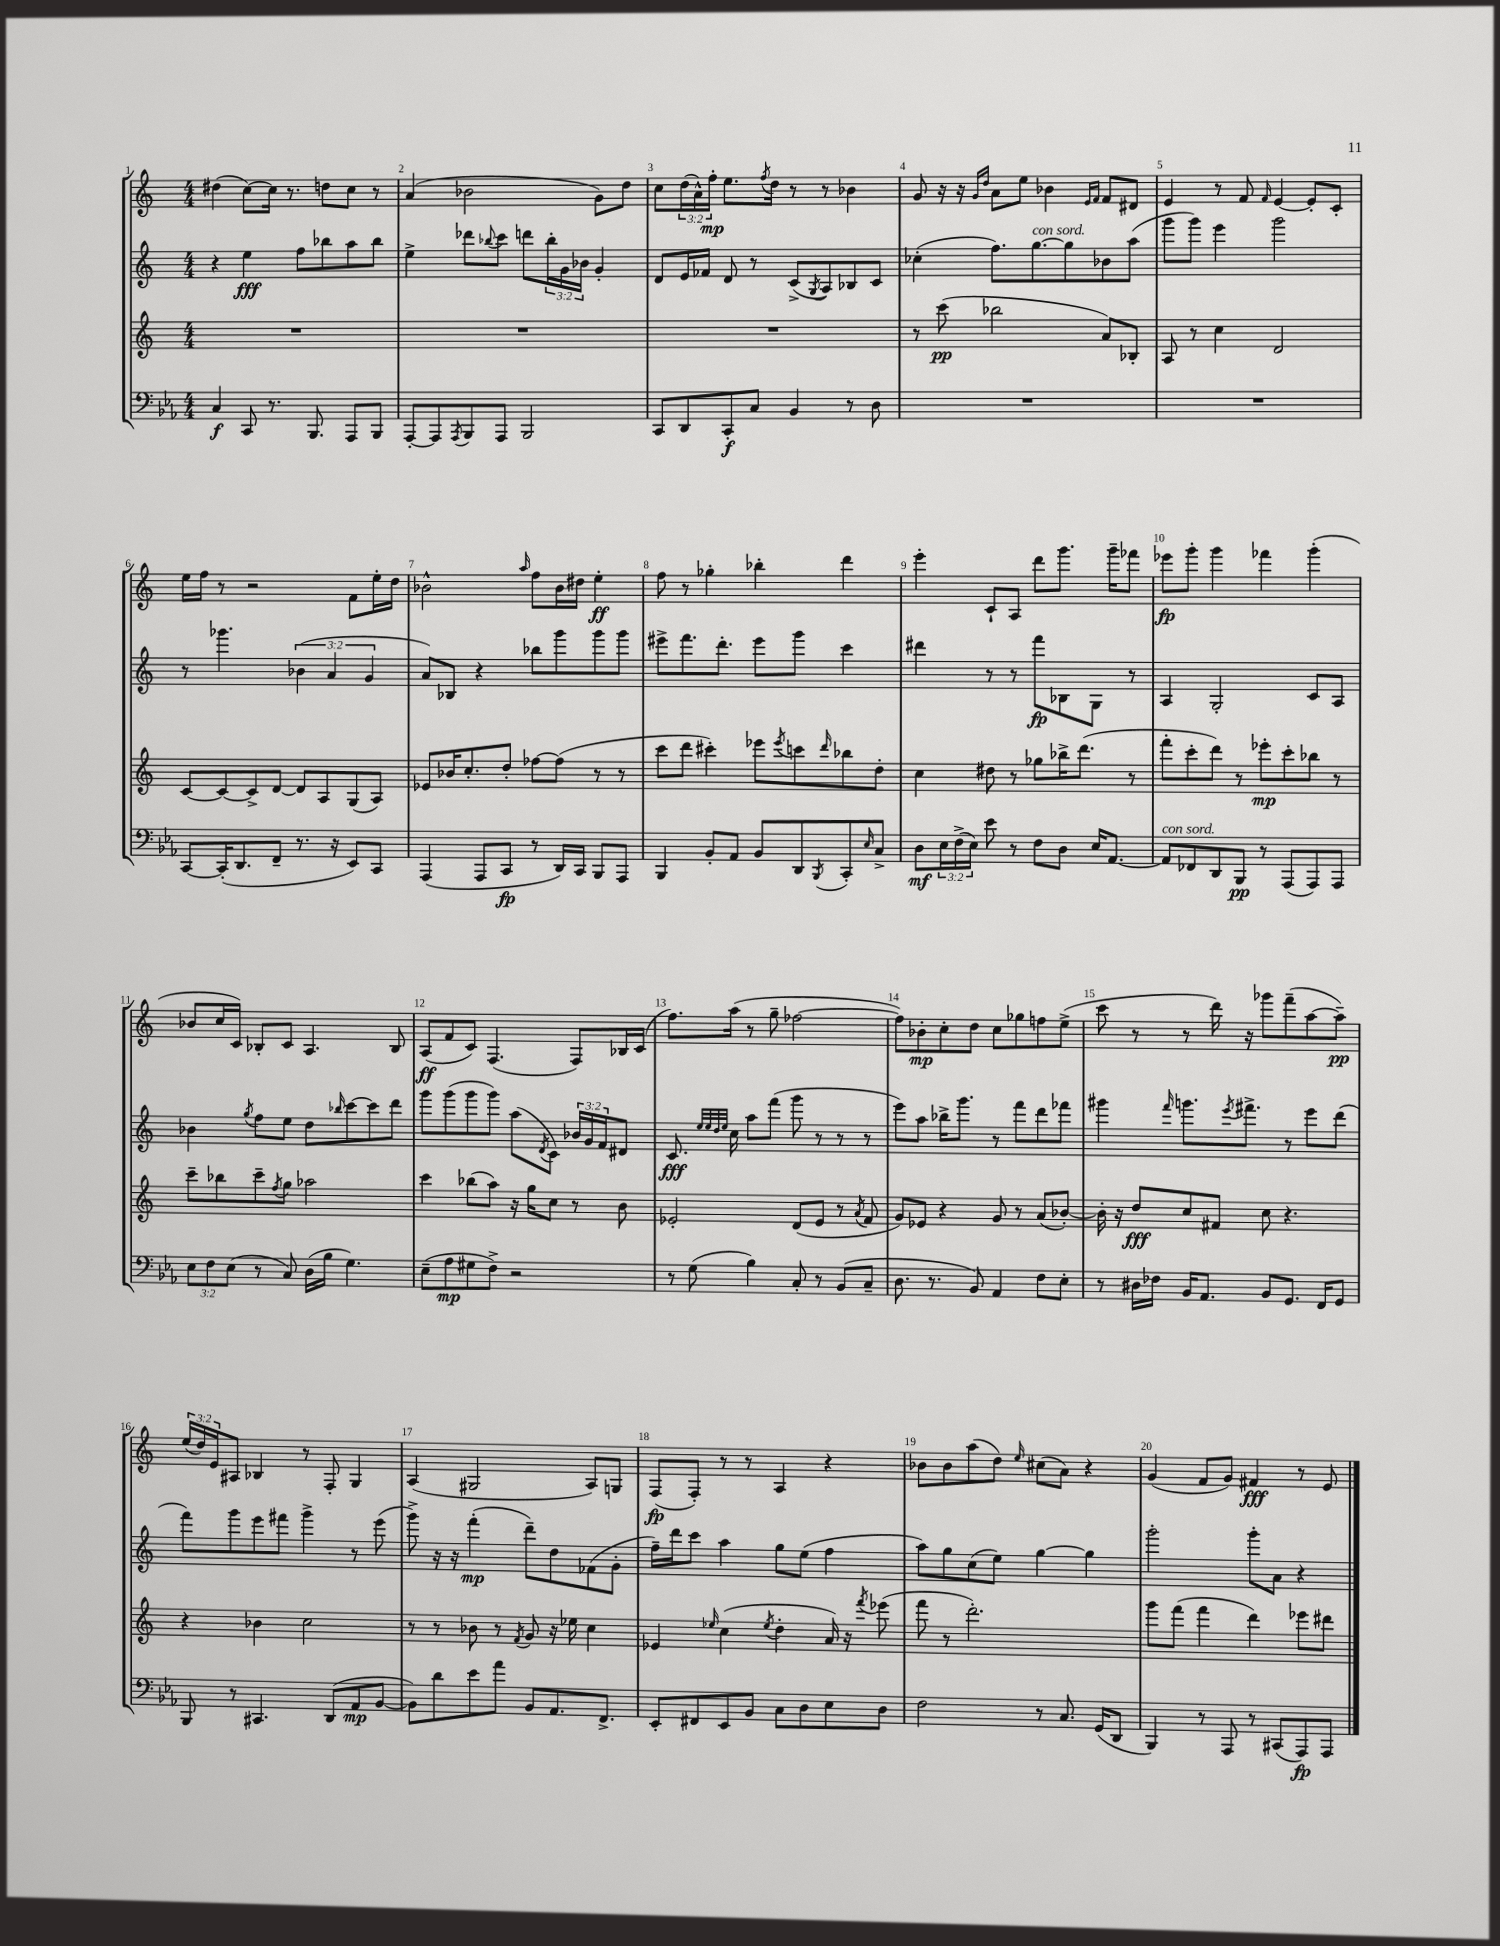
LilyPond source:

<<
\new StaffGroup <<
\new Staff = "s0" {
    \clef treble \key c \major \numericTimeSignature \time 4/4 \override Staff.TupletNumber.text = #tuplet-number::calc-fraction-text
    dis''4( c''8~) c''16 r8. d''8 c''8 r8 |
    a'4( bes'2 g'8) d''8 |
    c''8 \tuplet 3/2 { d''16( a'16-^) f''16-.\mp } e''8. \acciaccatura { f''8 } d''16 r8 r8 bes'4 |
    g'8 r16 r16 \grace { g'16 d''16 } a'8 e''8 bes'4 \grace { e'16 f'16 } f'8 dis'8 |
    e'4 r8 f'8 \grace { f'16 } e'4~ e'8-. c'8-. |
    e''16 f''16 r8 r2 f'8 e''16-. d''16 |
    bes'2-^ \grace { a''16 } f''8 bes'16 dis''16 e''4-.\ff |
    f''8 r8 ges''4-. bes''4-. d'''4 |
    e'''4-. c'8-! a8 d'''8 g'''8. g'''16-- fes'''8 |
    ees'''8\fp g'''8-. g'''4 fes'''4 g'''4-.( |
    bes'8 c''16 c'16) bes8-. c'8 a4. bes8 |
    a8\ff( f'8 c'8) f4.( f8) bes16 c'16( |
    f''8.) a''16( r8 g''8-- fes''2~ |
    fes''8) bes'8-.\mp c''8-. d''8 c''8 ges''8 f''8 e''8->( |
    c'''8 r8 r8 d'''16) r16 ges'''8 f'''8--( a''8~ a''8--\pp) |
    \tuplet 3/2 { e''16( d''16) e'16 } ais8 bes4 r8 f8-. g4 |
    a4( gis2 a8) g8 |
    f8\fp( f8-.) r8 r8 a4 r4 |
    bes'8 bes'8 a''8( d''8) \grace { e''16 } cis''8( a'8) r4 |
    g'4( f'8 g'8) fis'4\fff r8 e'8 \bar "|." |
}
\new Staff = "s1" {
    \clef treble \key c \major \numericTimeSignature \time 4/4 \override Staff.TupletNumber.text = #tuplet-number::calc-fraction-text
    r4 e''4\fff f''8 bes''8 a''8 bes''8 |
    e''4-> des'''8 \appoggiatura { bes''8 } c'''8 d'''8 \tuplet 3/2 { bes''16-. g'16 bes'16 } g'4-. |
    d'8 e'16 fes'16 d'8 r8 c'8->( \acciaccatura { g8 } a8) bes8 c'8 |
    ces''4-.( f''8.) g''8.~^\markup { \italic "con sord." } g''8 bes'8 a''8( |
    g'''8 g'''8) e'''4 g'''2 |
    r8 ges'''4. \tuplet 3/2 { bes'4( a'4 g'4 } |
    a'8) bes8 r4 bes''8 g'''8 g'''8 g'''8 |
    eis'''8-> f'''8. d'''8.-. eis'''8 g'''8 c'''4 |
    dis'''4 r8 r8 f'''8\fp bes8 g8 r8 |
    a4 g2-. c'8 a8 |
    bes'4 \acciaccatura { g''8 } f''8 e''8 d''8 \grace { bes''16 } c'''8~ c'''8 d'''8 |
    g'''8 g'''8( g'''8 g'''8) a''8( \acciaccatura { d'8 } c'8) \tuplet 3/2 { bes'16 g'16 f'16 } dis'8 |
    c'8.\fff \grace { e''32 e''32 d''32 e''32 } c''16 a''8 f'''8( g'''8 r8 r8 r8 |
    e'''8) a''8 bes''16-> g'''8. r8 f'''8 d'''8 fes'''8 |
    gis'''4 \grace { f'''16 } g'''8. \acciaccatura { e'''8 } fis'''8.-> r8 e'''8 d'''8( |
    f'''8) g'''8 e'''8 fis'''8 g'''4-> r8 e'''8( |
    g'''8->) r16 r16 f'''4-.\mp( d'''8--) d''8 fes'8( g'8-. |
    f''16--) d'''16 c'''8 a''4 g''8 e''8( f''4 |
    a''8) g''8 c''8( e''8) g''4~ g''4 |
    g'''2-. g'''8-. a'8 r4 \bar "|." |
}
\new Staff = "s2" {
    \clef treble \key c \major \numericTimeSignature \time 4/4
    R1 |
    R1 |
    R1 |
    r8 c'''8\pp( bes''2 a'8) bes8-. |
    a8 r8 c''4 d'2 |
    c'8~ c'8~ c'8-> d'8~ d'8 a8 g8( a8) |
    ees'8 bes'16 c''8.-. d''8-. fes''8~ fes''8( r8 r8 |
    c'''8 d'''8 cis'''4-.) ees'''8 \acciaccatura { ees'''8 } c'''8 \grace { d'''16 } bes''8 d''8-. |
    c''4 dis''8 r8 ges''8 bes''16-> d'''8.( r8 |
    f'''8-. c'''8-. d'''8) r8 ees'''8-.\mp c'''8-. bes''8 r8 |
    c'''8-- bes''8 c'''8-- \acciaccatura { f''8 } g''8 aes''2 |
    c'''4 bes''8( a''8) r16 g''16 c''8 r8 b'8 |
    ees'2-. d'8( ees'8 r8 \acciaccatura { a'8 } f'8 |
    g'8) ees'8 r4 g'8 r8 a'8( bes'8~-.) |
    bes'16-. r16 d''8\fff c''8 fis'8 c''8 r4. |
    r4 bes'4 c''2 |
    r8 r8 bes'8 r8 \acciaccatura { f'8 } g'8 r16 ees''16 c''4 |
    ees'4 \grace { ees''16 } c''4( \acciaccatura { ees''8 } d''4-. a'16) r16 \acciaccatura { f'''8 } ees'''8( |
    f'''8 r8 d'''2.-.) |
    g'''8 f'''8( f'''4 d'''4) ees'''8 dis'''8 \bar "|." |
}
\new Staff = "s3" {
    \clef bass \key ees \major \numericTimeSignature \time 4/4 \override Staff.TupletNumber.text = #tuplet-number::calc-fraction-text
    c4\f c,8 r8. bes,,8. aes,,8 bes,,8 |
    aes,,8~-. aes,,8 \acciaccatura { aes,,8 } bes,,8 aes,,8 bes,,2 |
    c,8 d,8 c,8-.\f c8 bes,4 r8 d8 |
    R1 |
    R1 |
    c,8~ c,16-.( d,8. f,8-- r8. r16 ees,8) c,8 |
    aes,,4( aes,,8 c,8\fp r8 d,16) c,16 bes,,8 aes,,8 |
    bes,,4 bes,8-. aes,8 bes,8 d,8 \acciaccatura { bes,,8 } c,8-. \grace { ees16 } c8-> |
    d8\mf \tuplet 3/2 { ees16 f16->( ees16) } ees'8 r8 f8 d8 ees16 aes,8.~ |
    aes,8^\markup { \italic "con sord." } fes,8 d,8 bes,,8\pp r8 aes,,8( aes,,8) aes,,8 |
    \tuplet 3/2 { ees8 f8 ees8( } r8 c8) d16( bes16 g4.) |
    ees8--( aes8\mp gis8 f8->) r2 |
    r8 g8( bes4) c8-. r8 bes,8( c8-- |
    d8. r8. bes,8) aes,4 f8 ees8-. |
    r8 dis16 fes16 bes,16 aes,8. bes,8 g,8. f,16 g,8 |
    bes,,8 r8 cis,4. d,8( aes,8\mp bes,8~ |
    bes,8) d'8 ees'8 aes'8 bes,8 aes,8. f,8.-> |
    ees,8-. fis,8 ees,8 bes,8 c8 d8 ees8 d8 |
    f2 r8 c8. g,16( d,8 |
    bes,,4) r8 aes,,8 r8 cis,8( aes,,8\fp) aes,,8 \bar "|." |
}
>>
>>
\layout { \context { \Score \override BarNumber.break-visibility = ##(#f #t #t) barNumberVisibility = #all-bar-numbers-visible } }
